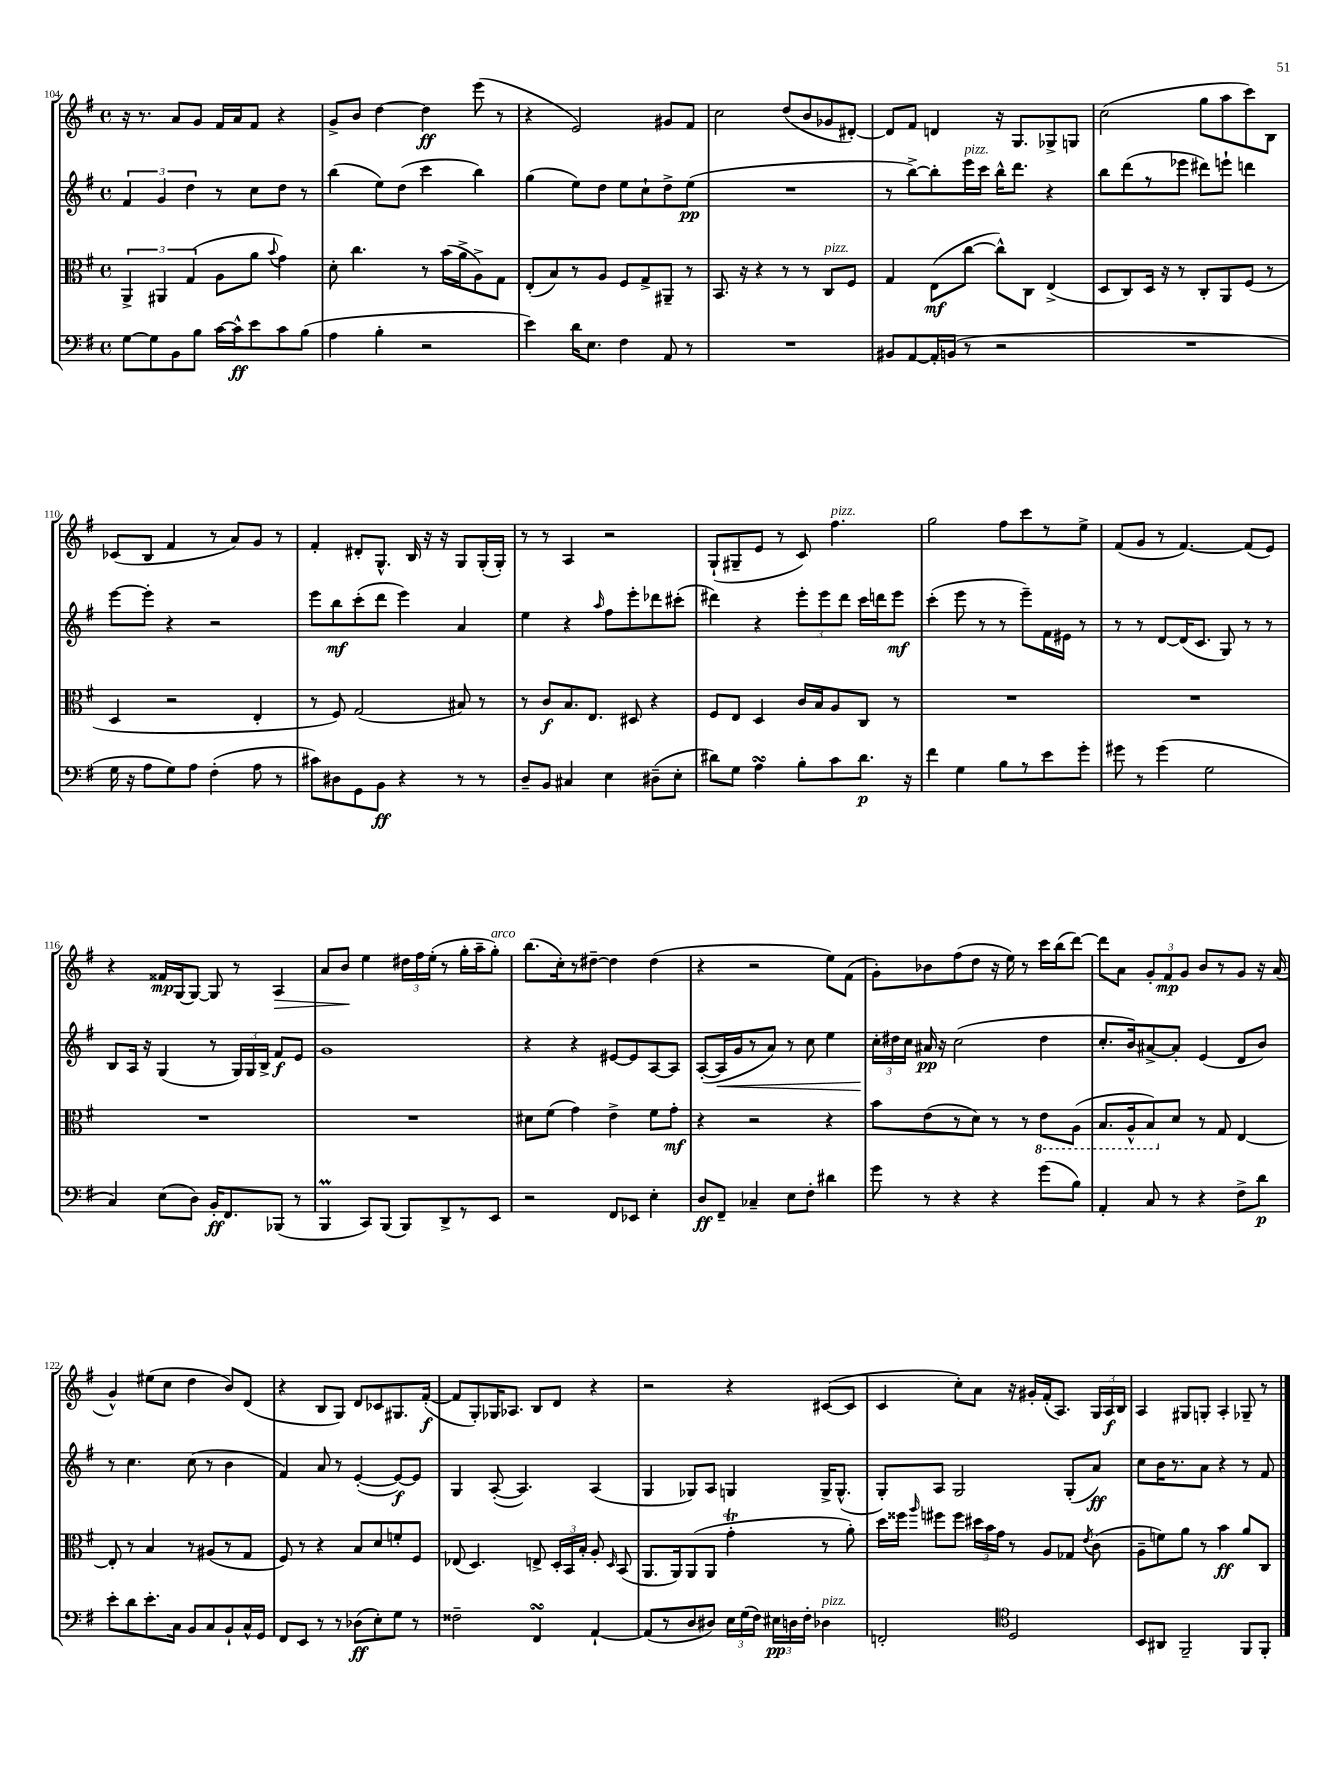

**kern	**kern	**kern	**kern
*staff4	*staff3	*staff2	*staff1
*clefF4	*clefC3	*clefG2	*clefG2
*k[f#]	*k[f#]	*k[f#]	*k[f#]
*M4/4	*M4/4	*M4/4	*M4/4
*met(c)	*met(c)	*met(c)	*met(c)
[8G	6AA^	6f#	16r
.	.	.	8.r
8G]	.	.	.
.	6AA#	6g	.
8BB	.	.	8a
.	(6G	6dd	.
8B	.	.	8g
[16c	8A	8r	16f#
16c^^]	.	.	16a
8e	8a	8cc	8f#
.	8qqb	.	.
8c	4g)	8dd	4r
(8B	.	8r	.
=	=	=	=
4A	8d'	(4bb	8g^
.	4.cc	.	8b
4B'	.	8ee)	[4dd
.	.	(8dd	.
2r	8r	4ccc	4dd]
.	(16b	.	.
.	16a^	.	.
.	8A^)	4bb)	(8eee
.	8G	.	8r
=	=	=	=
4e)	(8E'	(4gg	4r
.	8B)	.	.
16d	8r	8ee)	2e)
8.E	.	.	.
.	8A	8dd	.
4F#	8F#	8ee	.
.	8G^	8cc`	.
8AA	8AA#~	8dd^	8g#
8r	8r	(8ee	8f#
=	=	=	=
1r	8.BB	1r	2cc
.	16r	.	.
.	4r	.	.
.	8r	.	(8dd
.	8r	.	8b
.	8C	.	8g-
.	8F#	.	[8d#')
=	=	=	=
8BB#	4G	8r	8d#]
[8AA	.	[8bb^)	8f#
16AA']	(8E	8bb']	4d
(16BB	.	.	.
8r	[8cc	16eee	.
.	.	16ccc	.
2r	8cc^^])	16bb^^	16r
.	.	8.ddd	8.G
.	8C	.	.
.	(4E^	4r	8G-^
.	.	.	8G
=	=	=	=
1r	8D	8bb	(2cc
.	8C)	(8ddd	.
.	16D	8r	.
.	16r	.	.
.	8r	8eee-	.
.	8C'	8ddd#)	8gg
.	8AA	8eee`	8aa
.	(8F#	4ddd	8ccc)
.	8r	.	8B
=	=	=	=
16G	4D	[8eee	(8c-
16r	.	.	.
8A	.	8eee']	8B
8G)	2r	4r	4f#
8A	.	.	.
(4F#'	.	2r	8r
.	.	.	8a)
8A	4E'	.	8g
8r	.	.	8r
=	=	=	=
8c#)	8r	8eee	4f#'
8D#	8F#)	8bb	.
8GG	(2G	(8ccc'	8d#'
8BB	.	8ddd	8.G^^
4r	.	4eee)	.
.	.	.	16B
.	.	.	16r
.	.	.	16r
8r	8B#)	4a	8G
8r	8r	.	(16G'
.	.	.	16G')
=	=	=	=
8D~	8r	4ee	8r
8BB	8c	.	8r
4C#	8.B	4r	4A
.	8.E	.	.
.	.	16qqaa	.
4E	.	8ff#	2r
.	8D#	8eee'	.
(8D#~	4r	8ddd-	.
8E'	.	(8ccc#'	.
=	=	=	=
8d#)	8F#	4ddd#)	(8G`
8G	8E	.	8G#~
4A	4D	4r	8e
.	.	.	8r
8B'	16c	12eee'	8c)
.	16B	.	.
.	.	12eee	.
8c	8A	.	4.ff#
.	.	12ddd#	.
8.d#	8C	16ccc	.
.	.	16ddd	.
.	8r	8eee	.
16r	.	.	.
=	=	=	=
4f#	1r	(4ccc'	2gg
4G	.	8eee	.
.	.	8r	.
8B	.	8r	8ff#
8r	.	8eee~)	8ccc
8e	.	16f#	8r
.	.	16e#	.
8g'	.	8r	8ee^
=	=	=	=
8g#	1r	8r	(8f#
8r	.	8r	8g
(4g#	.	[8d	8r
.	.	(16d]	[4.f#)
.	.	8.c	.
2G	.	.	.
.	.	8G)	.
.	.	8r	(8f#]
.	.	8r	8e)
=	=	=	=
4C)	1r	8B	4r
.	.	16A	.
.	.	16r	.
(8E	.	(4G	16f##
.	.	.	[16G
8D)	.	.	8G_
16BB'	.	8r	8G]
8.FF#	.	.	.
.	.	24G)	8r
.	.	24G	.
.	.	24B^	.
(8BBB-	.	8f#	4A
8r	.	8e	.
=	=	=	=
4BBB	1r	1g	8a
.	.	.	8b
8CC)	.	.	4ee
(8BBB	.	.	.
8BBB)	.	.	24dd#
.	.	.	24ff#
.	.	.	(24ee'
8DD^	.	.	8r
8r	.	.	16gg'
.	.	.	16aa~
8EE	.	.	8gg')
=	=	=	=
2r	8d#	4r	(8.bb
.	(8f#	.	.
.	.	.	16cc')
.	4g)	4r	8r
.	.	.	[8dd#~
8FF#	4e^	[8e#	4dd#]
8EE-	.	8e#]	.
4E'	8f#	[8A	(4dd#
.	8g'	8A]	.
=	=	=	=
8D	4r	([8A'	4r
8FF#~	.	16A]	.
.	.	16g	.
4C-~	2r	8r	2r
.	.	8a)	.
8E	.	8r	.
8F#'	.	8cc	.
4d#	4r	4ee	8ee)
.	.	.	(8f#
=	=	=	=
8g	8b	24cc'	8g')
.	.	24dd#	.
.	.	24cc	.
8r	(8e	16a#	8b-
.	.	16r	.
4r	8r	(2cc	(8ff#
.	8d)	.	8dd
4r	8r	.	16r
.	.	.	16ee)
.	8r	.	8r
(8g	8E	4dd#	16ccc
.	.	.	(16bb
8B)	(8AA	.	[8ddd)
=	=	=	=
4AA'	8.BB	8.cc'	8ddd]
.	.	.	8a
.	16AA^^	16b)	.
8C	8BB)	[8a#^	12g'
.	.	.	12f#
8r	8d	8a#']	.
.	.	.	12g
4r	8r	(4e	8b
.	8G	.	8r
8F#^	[4E	8d	8g
8d	.	8b)	16r
.	.	.	(16a
=	=	=	=
8e'	8E']	8r	4g^^)
8d	8r	4.cc	.
8.e'	4B	.	(8ee#
.	.	.	8cc
16C	.	.	.
8BB	8r	(8cc	4dd
8C	(8A#	8r	.
8BB`	8r	4b	8b)
16C^^	8G	.	(8d
16GG	.	.	.
=	=	=	=
8FF#	8F#)	4f#)	4r
8EE	8r	.	.
8r	4r	8a	8B
8r	.	8r	8G)
(8D-	8B	([4e'	8d
8E')	8d	.	8c-
8G	8f'	8e_)	8.G#
8r	8F#	8e]	.
.	.	.	([16f#'
=	=	=	=
2F##~	(8E-	4G	8f#]
.	4.D)	.	8G')
.	.	([8A'	16G-
.	.	.	8.A-
.	.	4.A])	.
4FF#	8E^	.	8B
.	24D'	.	8d
.	24BB	.	.
.	24B'	.	.
[4AA`	8A'	(4A	4r
.	16qqD	.	.
.	(8BB	.	.
=	=	=	=
(8AA]	8.AA	4G	2r
8r	.	.	.
.	16AA)	.	.
8D	(8AA	8G-)	.
8D#)	8AA	8A	.
24E	4g'	4G	4r
(24G	.	.	.
24F#)	.	.	.
24E#	.	.	.
24D	.	.	.
24F#'	.	.	.
4D-	8r	16G^	([8c#
.	.	(8.G^^	.
.	8a')	.	8c#]
=	=	=	=
2FF'	16dd	8G')	4c
.	16ff##	.	.
.	16qqaa	.	.
.	8ff#	8A	.
.	8ff#	2G	8cc')
.	24dd#	.	8a
.	24b	.	.
.	24g	.	.
*clefC4	*	*	*
2D	8r	.	16r
.	.	.	16g#'
.	8A	.	(16f#'
.	.	.	8.A)
.	8G-	(8G'	.
.	8qe	.	.
.	(8c	8a)	24G
.	.	.	24A
.	.	.	24B
=	=	=	=
8BB	8A~	8cc	4A
8AA#	8f)	16b	.
.	.	8.r	.
2FF#~	8a	.	8G#
.	8r	8a	8G'
.	4b	4r	4A'
8FF#	8a	8r	8G-~
8FF#'	8C	8f#	8r
==	==	==	==
*-	*-	*-	*-
